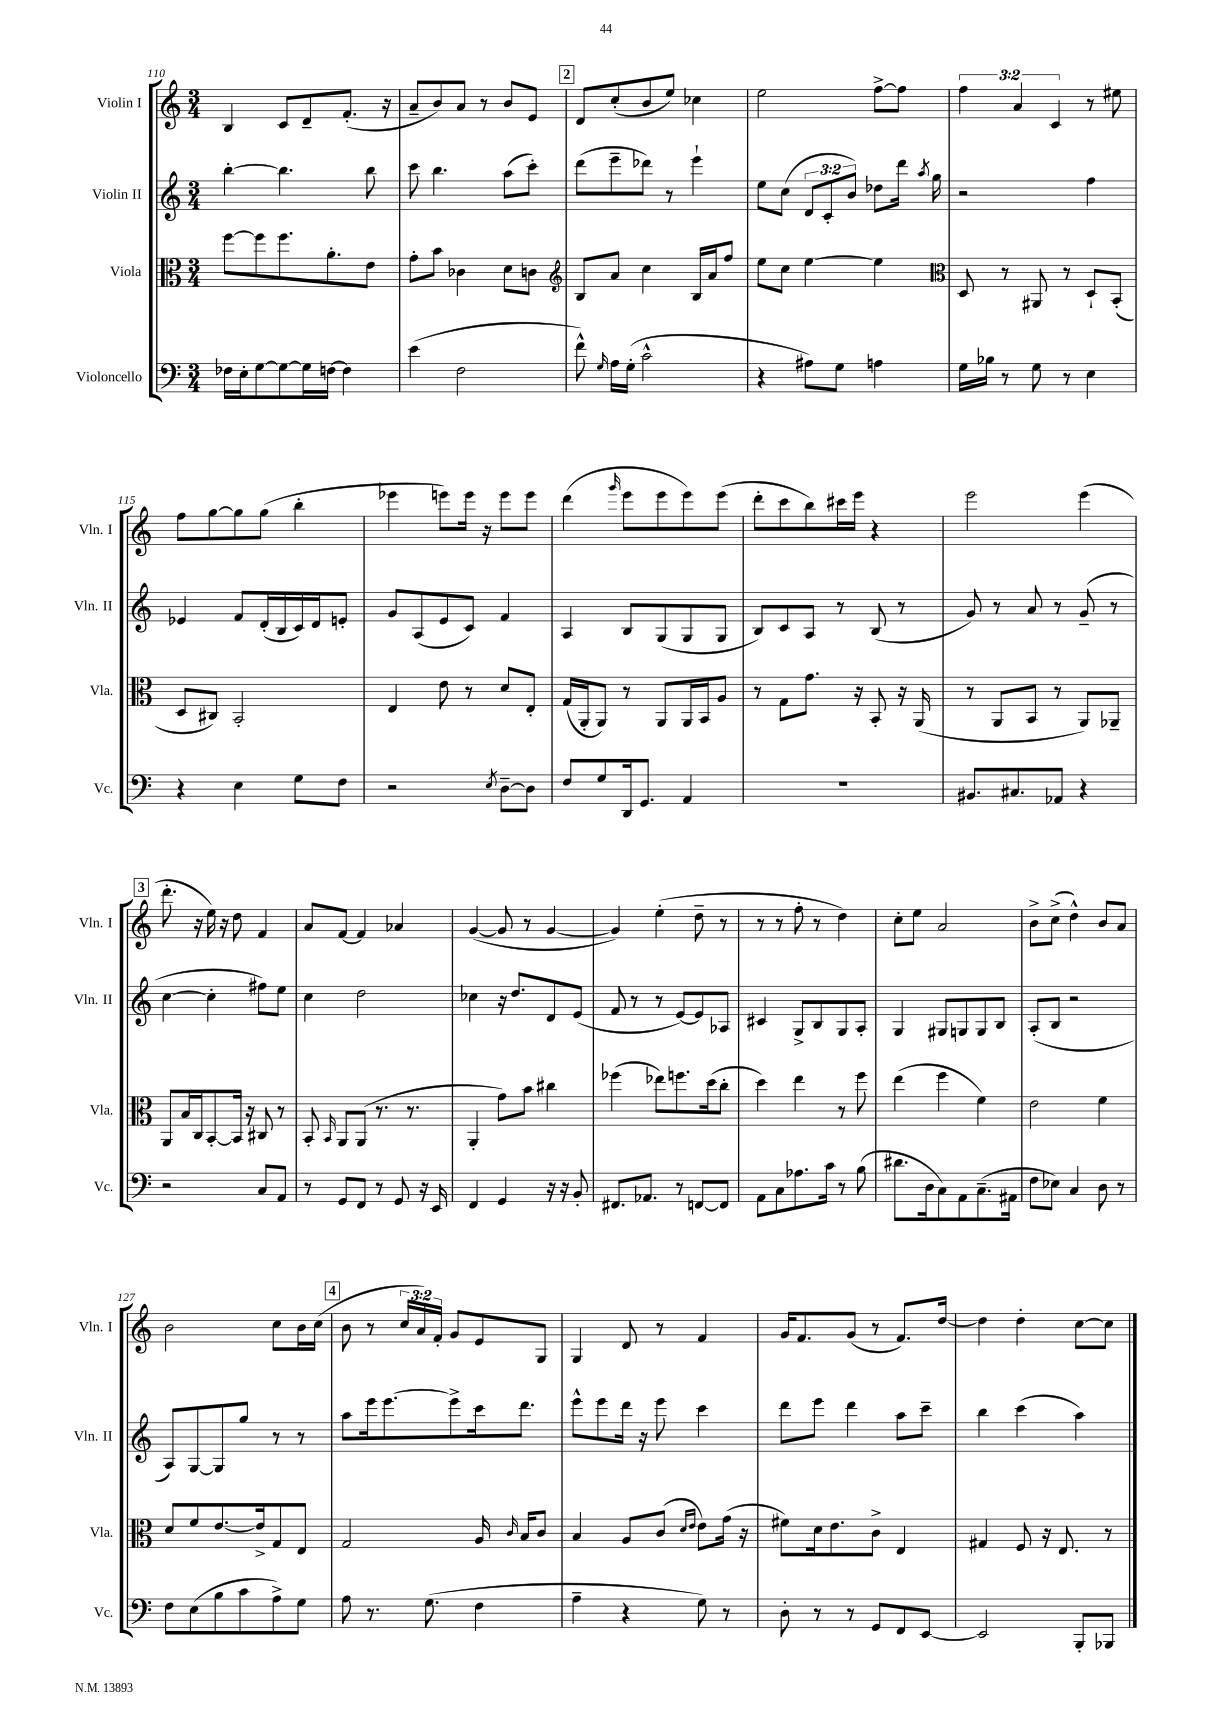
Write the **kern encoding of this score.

**kern	**kern	**kern	**kern
*staff4	*staff3	*staff2	*staff1
*clefF4	*clefC3	*clefG2	*clefG2
*k[]	*k[]	*k[]	*k[]
*M3/4	*M3/4	*M3/4	*M3/4
16F-\LL	[8ff\L	[4bb'\	4B/
16E'\J	.	.	.
[8G\	8ff\]	.	.
8G\_	8.ff\	4.bb\]	8c/L
16G\]L	.	.	8d~/
[16F\JJ	8.a'\	.	.
4F\]	.	.	(8.f'/J
.	8e\J	8bb\	.
.	.	.	16r
=	=	=	=
(4e\	8g'\L	8ccc\	8a~/L
.	8b\J	4.bb\	8b/)
2F\	4c-\	.	8a/J
.	.	.	8r
.	8d\L	(8aa\L	8b/L
.	8c\J	8ccc'\J)	8e/J
=	=	=	=
*	*clefG2	*	*
8f^^\)	8B/L	(8ddd\L	8d/L
16qqG/	.	.	.
16A\LL	8a/J	8eee~\	(8cc'/
(16G'\JJ	.	.	.
2c^^\	4cc\	8ddd-\J)	8b/
.	.	8r	8ee/J)
.	16B/LL	4eee`\	4cc-\
.	16a/J	.	.
.	8ff/J	.	.
=	=	=	=
4r	8ee\L	8ee\L	2ee\
.	8cc\J	(8cc\J	.
8A#\L)	[4ee\	12d/L	.
.	.	12c'/	.
8G\J	.	.	.
.	.	12b/J)	.
4A\	4ee\]	8dd-\L	[8ff^\L
.	.	16ddd\Jk	8ff\]J
.	.	8qaa/	.
.	.	16gg\	.
=	=	=	=
*	*clefC3	*	*
16G\LL	8D/	2r	6ff\
16B-\JJ	.	.	.
8r	8r	.	.
.	.	.	6a/
8G\	8AA#/	.	.
.	.	.	6c/
8r	8r	.	.
4E\	8D`/L	4ff\	8r
.	(8BB'/J	.	8ee#\
=	=	=	=
4r	8D/L	4e-/	8ff\L
.	8C#/J)	.	[8gg\
4E\	2BB'/	8f/L	8gg\]
.	.	(16d'/L	(8gg\J
.	.	16B/	.
8G\L	.	16c/)	4bb'\
.	.	16d/J	.
8F\J	.	8e'/J	.
=	=	=	=
2r	4E/	8g/L	4eee-\
.	.	(8A/	.
.	8e\	8e/	8eee\L)
.	8r	8c/J)	16eee\Jk
.	.	.	16r
8qE/	.	.	.
[8D~\L	8d/L	4f/	8eee\L
8D\]J	8E'/J	.	8eee\J
=	=	=	=
8F/L	(16G/LL	4A/	(4ddd\
.	16AA'/J	.	.
8G/	8AA/J)	.	.
.	.	.	16qqggg/
16DD/k	8r	8B/L	8eee\L
8.GG/J	.	.	.
.	8AA/L	(8G/	8eee\
4AA/	16AA/L	8G/	8eee\)
.	16BB/J	.	.
.	8A/J	8G/J	(8eee\J
=	=	=	=
2.r	8r	8B/L)	8ddd'\L
.	8G\L	8c/	8ccc\
.	8.g\J	8A/J	8bb\)
.	.	8r	16ccc#\L
.	16r	.	16eee\JJ
.	8BB'/	(8B/	4r
.	16r	8r	.
.	(16AA/	.	.
=	=	=	=
8.BB#/L	8r	8g/)	2eee\
.	8AA/L	8r	.
8.C#/	.	.	.
.	8BB/J	8a/	.
8AA-/J	8r	8r	.
4r	8AA/L)	(8g~/	(4eee\
.	8AA-~/J	8r	.
=	=	=	=
2r	8AA/L	[4cc\	8.ddd'\
.	16B/L	.	.
.	16C/J	.	16r
.	[8BB'/	4cc'\]	16ee\)
.	.	.	16r
.	16BB/]Jk	.	8dd\
.	16r	.	.
8C/L	8C#/	8ff#\L)	4f/
8AA/J	8r	8ee\J	.
=	=	=	=
8r	8BB'/	4cc\	8a/L
.	16qqBB/	.	.
8GG/L	8AA/L	.	[8f/J
8FF/J	(8AA/J	2dd\	4f/]
8r	8.r	.	.
8GG/	.	.	4a-/
.	8.r	.	.
16r	.	.	.
16EE/	.	.	.
=	=	=	=
4FF/	4AA'/	4cc-\	([4g/
4GG/	8g\L)	16r	8g/]
.	.	8.dd/L	.
.	8b\J	.	8r
16r	4cc#\	8d/	[4g/
16r	.	.	.
8BB'/	.	(8e/J	.
=	=	=	=
8.FF#/L	(4ff-\	8f/	4g/])
.	.	8r	.
8.AA-/J	.	.	.
.	8ee-\L)	8r	(4ee'\
8r	8.ff\	[8e/L)	.
[8FF/L	.	8e/]	8dd~\
.	(16dd\k	.	.
8FF/]J	8cc'\J	8A-/J	8r
=	=	=	=
8AA\L	4dd\)	4c#/	8r
8C\	.	.	8r
8.A-\	4ee\	8G^/L	8ff'\
.	.	8B/	8r
16c\Jk	.	.	.
8r	8r	8G/	4dd\)
(8B\	8ff\	8A'/J	.
=	=	=	=
8.d#\L	(4ee\	4G/	8cc'\L
.	.	.	8ee\J
16D\k	.	.	.
8C\)	4ff\	8G#/L	2a/
8AA\	.	8G/	.
(8.C~\	4f\)	8G/	.
.	.	8B/J	.
16AA#\Jk	.	.	.
=	=	=	=
8F\L	2e\	(8A'/L	8b^\L
8E-\J)	.	8B/J	(8cc^\J
4C/	.	2r	4dd^^\)
8D\	4f\	.	8b/L
8r	.	.	8a/J
=	=	=	=
8F\L	8d/L	8A/L)	2b\
(8E\	8f/	[8G/	.
8B\	[8.e/	8G/]	.
8c\	.	8gg/J	.
.	16e^/]k	.	.
8A^\)	8G/	8r	8cc\L
8G\J	8E/J	8r	16b\L
.	.	.	(16cc\JJ
=	=	=	=
8A\	2G/	8aa\L	8b\
8.r	.	16eee\k	8r
.	.	[8.eee\	.
.	.	.	24cc/LL
.	.	.	24a/)
(8.G\	.	.	.
.	.	.	24f'/JJ
.	.	8eee^\]	8g/L
4F\	16A/	16ccc\k	8e/
.	16qqc/	.	.
.	16B/LK	8.ddd\J	.
.	8c/J	.	8G/J
=	=	=	=
4A~\	4B/	8eee^^\L	4G/
.	.	8eee\	.
4r	8A/L	16ddd\Jk	8d/
.	.	16r	.
.	(8c/J	8eee\	8r
.	16qqd/LL	.	.
.	16qqe/JJ	.	.
8G\)	8e\L)	4ccc\	4f/
8r	(16g\Jk	.	.
.	16r	.	.
=	=	=	=
8D'\	8f#\L)	8ddd\L	16g/LK
.	.	.	8.f/
8r	16d\k	8eee\J	.
.	8.e\	.	.
8r	.	4ddd\	(8g/J
8GG/L	8c^\J	.	8r
8FF/	4E/	8aa\L	8.f/L)
[8EE/J	.	8ccc~\J	.
.	.	.	[16dd/Jk
=	=	=	=
2EE/]	4G#/	4bb\	4dd\]
.	8F/	(4ccc\	4dd'\
.	16r	.	.
.	8.E/	.	.
8BBB'/L	.	4aa\)	[8cc\L
8BBB-/J	8r	.	8cc\]J
==	==	==	==
*-	*-	*-	*-
